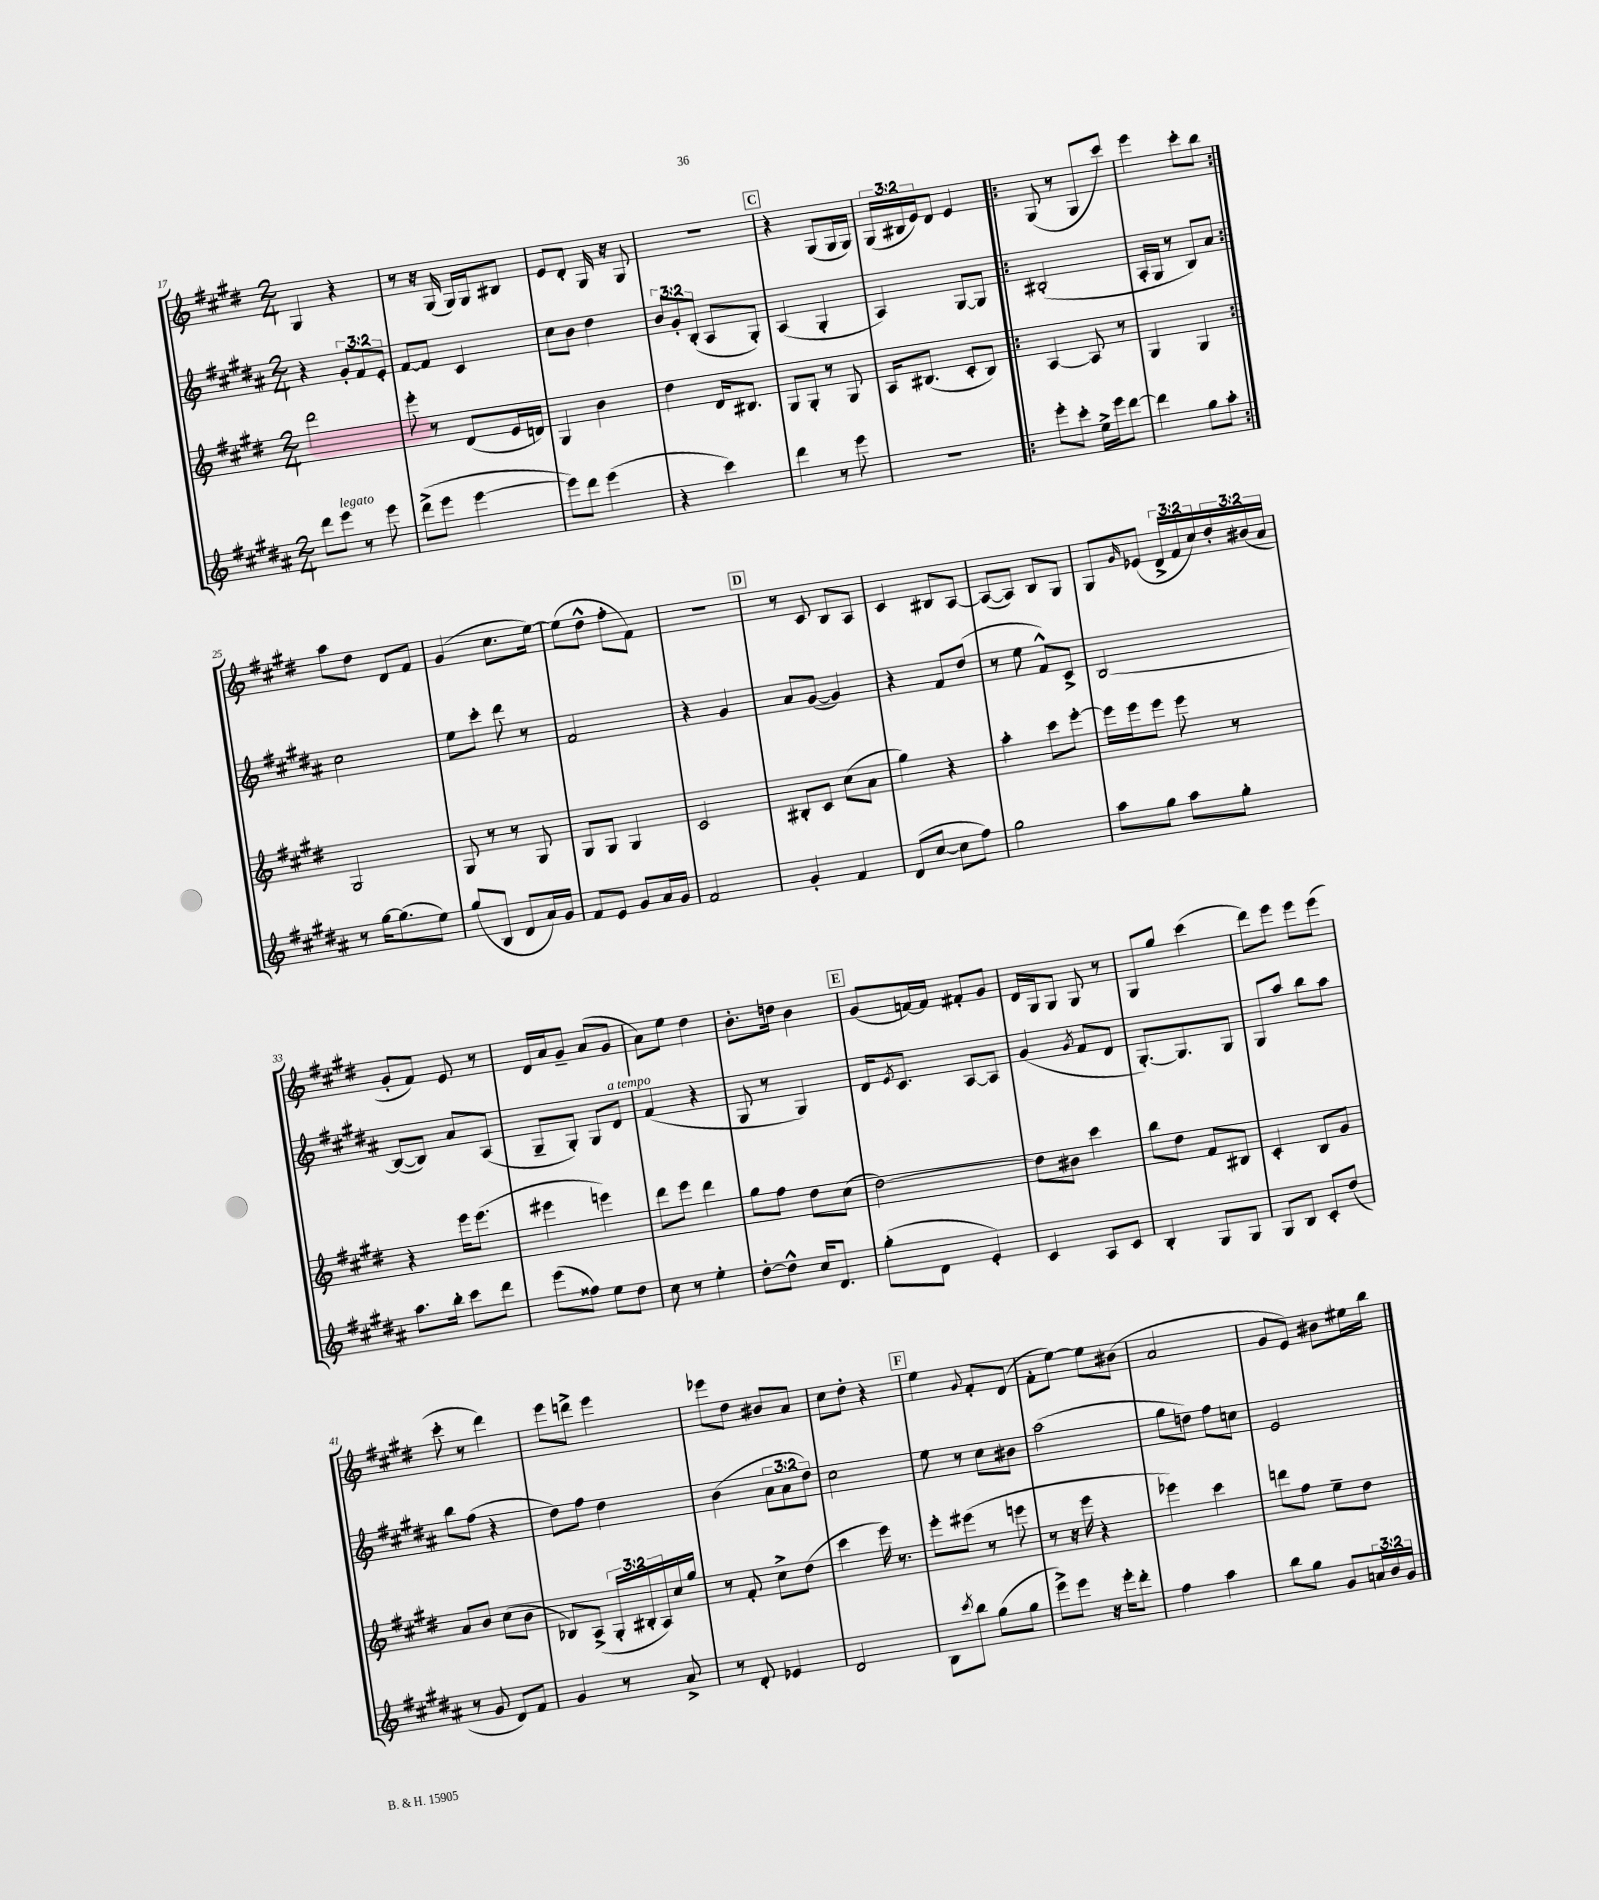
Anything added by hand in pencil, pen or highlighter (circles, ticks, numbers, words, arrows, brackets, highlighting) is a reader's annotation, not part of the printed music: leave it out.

**kern	**kern	**kern	**kern
*part4	*part3	*part2	*part1
*staff4	*staff3	*staff2	*staff1
*clefG2	*clefG2	*clefG2	*clefG2
*k[f#c#g#d#a#]	*k[f#c#g#d#]	*k[f#c#g#d#a#]	*k[f#c#g#d#]
*M2/4	*M2/4	*M2/4	*M2/4
=17	=17	=17	=17
8ddd#\L	2ddd#\	4r	4G#/
!LO:TX:a:i:t=legato	!	!	!
8eee\J	.	.	.
8r	.	12g#'/L	4r
.	.	12f#/	.
8eee\	.	.	.
.	.	12e'/J	.
=18	=18	=18	=18
(8ddd#^\L	8eee'\	[8f#/L	8r
8eee\J	8r	8f#/J]	16r
.	.	.	(16G#/
[4eee\	(8d#/L	4c#/	16G#/LL)
.	.	.	16G#/J
.	16e/L	.	8B#X/J
.	16dn/JJ)	.	.
=19	=19	=19	=19
8eee\L])	4G#/	8cc#\L	8e/L
8ddd#\J	.	8b\J	8d#'/J
(4eee\	4b\	4dd#\	16G#/
.	.	.	16r
.	.	.	8G#/
=20	=20	=20	=20
4r	4dd#\	12b/L	2r
.	.	12g#'/	.
.	.	(12B'/J	.
4ccc#\)	16d#/KL	8A#/L	.
.	8.B#X/J	.	.
.	.	8G#'/J)	.
!!LO:REH:place=s1:t=C
=21	=21	=21	=21
4ddd#\	8G#/L	(4A#/	4r
.	8G#'/J	.	.
8r	8r	4G#'/	(8G#/L
8eee\	8G#/	.	16G#/L
.	.	.	16G#/JJ)
=22	=22	=22	=22
2r	16A/KL	4A#/)	(24G#/LL
.	.	.	24B#X/
.	(8.B#X/J	.	.
.	.	.	24e/J)
.	.	.	8d#/J
.	8c#'/L	[8G#/L	4e/
.	8B#/J)	8G#/J]	.
=23!|:	=23!|:	=23!|:	=23!|:
8eee'\L	[4A/	(2B#X'/	(8G#/
8ccc#'\J	.	.	8r
16ee^\LL	8A/]	.	8G#/L
16eee\J	.	.	.
[8ddd#\J	8r	.	8ccc#/J)
=24	=24	=24	=24
4ddd#\]	4G#/	16A#'/LL	4eee\
.	.	16G#/JJ	.
.	.	8r	.
8gg#\L	4G#/	8B/L)	8ccc#'\L
8aa#'\J	.	8a#/J	8bb\J
!!LO:LB:g=z
=25:|!	=25:|!	=25:|!	=25:|!
8r	2G#/	2cc#\	8aa\L
[16gg#\KL	.	.	8dd#\J
(8.gg#\]	.	.	.
.	.	.	8d#/L
8ee\J)	.	.	8f#/J
=26	=26	=26	=26
(8gg#/L	8G#/	8ee\L	(4g#/
8B/J	8r	8ccc#'\J	.
8d#/L	8r	8ddd#\	8.cc#\L
16a#/L)	8G#/	8r	.
16g#/JJ	.	.	[16ee\Jk)
=27	=27	=27	=27
8f#/L	8G#/L	2f#/	(8ee\L]
8e/J	8G#/J	.	8dd#^^\J
8g#/L	4G#/	.	8ff#'\L
16a#/L	.	.	8f#\J)
16g#/JJ	.	.	.
=28	=28	=28	=28
2f#/	2c#/	4r	2r
.	.	4g#/	.
!!LO:REH:place=s1:t=D
=29	=29	=29	=29
4g#'/	8B#X'/L	8a#/L	8r
.	8c#/J	([8g#/J	8c#/
4f#/	(8cc#\L	4g#/])	8B/L
.	8a\J	.	8A/J
=30	=30	=30	=30
(8d#/L	4gg#\)	4r	4c#/
[8cc#/J	.	.	.
8cc#\L]	4r	8f#/L	8B#X/L
8ff#\J)	.	(8dd#/J	[8A/J
=31	=31	=31	=31
2gg#\	4aa'\	8r	(8A/L_
.	.	8ee\	8A/J])
.	8ccc#\L	8f#^^/L)	8B/L
.	[8eee'\J	8c#^/J	8G#/J
=32	=32	=32	=32
8aa#\L	16eee\LL]	[2B/	8G#/L
.	16eee\J	.	.
.	.	.	16qqg#/
8gg#\J	8eee\J	.	(8e-X/J
8aa#\L	8eee\	.	24d#^/LL
.	.	.	24f#/
.	.	.	24cc#/)
8gg#'\J	8r	.	24dd#'/
.	.	.	(24b#X/
.	.	.	24a/JJ
!!LO:LB:g=z
=33	=33	=33	=33
8.aa#\L	4r	(8B/L_	8g#'/L
.	.	8B/J])	8f#/J)
16bb'\Jk	.	.	.
8ccc#\L	16eee\KL	8a#/L	8e/
.	(8.eee\J	.	.
8ddd#\J	.	(8A#/J	8r
=34	=34	=34	=34
(8eee\L	4eee#X\	8G#~/L	16d#/LL
.	.	.	16a/J
8ff##X\J)	.	8G#'/J)	8g#~/J
8ee\L	4eeen\)	8G#/L	(8a/L
!	!	!LO:TX:a:i:t=a tempo	!
8dd#\J	.	8d#/J	8g#/J
=35	=35	=35	=35
8cc#\	8ddd#\L	(4f#/	8a\L)
8r	8eee\J	.	8ee\J
4ee'\	4ddd#\	4r	4dd#\
=36	=36	=36	=36
[8dd#'\L	8gg#\L	8G#/	8.b'\L
8dd#^^\J]	8ff#\J	8r	.
.	.	.	16ddn\Jk
16cc#/KL	8dd#\L	4G#/)	4b\
8.d#/J	.	.	.
.	(8cc#\J	.	.
!!LO:REH:place=s1:t=E
=37	=37	=37	=37
(8gg#'\L	[2dd#\)	16d#/KL	(8g#/L
.	.	8qe/	.
.	.	8.c#/J	.
8d#\J	.	.	[16fn/L)
.	.	.	16f/JJ]
4e'/)	.	[8A#/L	8f#X'/L
.	.	8A#/J]	8g#/J
=38	=38	=38	=38
4c#/	8dd#\L]	(4g#/	16d#/LL
.	.	.	16G#/J
.	8b#X\J	.	8G#/J
.	.	8qg#/	.
8A#/L	4ccc#\	8f#/L	8G#/
8c#/J	.	8d#/J	8r
=39	=39	=39	=39
4B'/	8bb\L	[8.G#'/L)	8G#/L
.	8dd#\J	.	8gg#/J
.	.	8.G#/]	.
8G#/L	8f#/L	.	(4ccc#\
8G#/J	8B#X/J	8G#/J	.
=40	=40	=40	=40
8G#/L	4c#'/	8G#/L	8ddd#\L)
8B/J	.	8aa#/J	8eee\J
8c#'/L	8B/L	8bb\L	8eee\L
(8dd#/J	8g#/J	8aa#\J	(8eee\J
!!LO:LB:g=z
=41	=41	=41	=41
8r	8a/L	8bb\L	8ccc#'\
8g#/	8b/J	(8ff#\J	8r
8d#/L)	(8cc#\L	4r	4ddd#\)
8f#/J	8b\J	.	.
=42	=42	=42	=42
4g#/	8B-X/L)	8dd#\L)	8eee\L
.	(8A^/J	8ff#\J	8dddn^\J
8r	24G#'/LL	4dd#\	4eee\
.	24B#X'/	.	.
.	24A/)	.	.
8a#^/	16cc#/	.	.
.	16gg#/JJ	.	.
=43	=43	=43	=43
8r	8r	(4b\	8eee-X\L
8d#'/	8f#'/	.	8dd#\J
4e-X/	8cc#^\L	12a#\L	8b#X/L
.	.	12a#\	.
.	(8dd#\J	.	8a/J
.	.	12dd#\J)	.
=44	=44	=44	=44
2d#/	4ccc#\	2cc#\	8cc#\L
.	.	.	8dd#'\J
.	16eee\)	.	4r
.	8.r	.	.
!!LO:REH:place=s1:t=F
=45	=45	=45	=45
8B\L	8eee'\L	8ee\	4ee\
8qccc#/	.	.	.
8bb\J	(8eee#X\J	8r	.
.	.	.	8qqg#/
(8gg#\L	8r	8cc#\L	8f#'/L
8gg#\J	8eeen\	8b#X\J	(8d#/J
=46	=46	=46	=46
8eee^\L)	8r	(2aa#\	8f#'\L
8eee\J	16r	.	[8ee\J)
.	16eee\	.	.
16r	4r	.	8ee\L]
16eee'\KL	.	.	.
8ddd#'\J	.	.	(8b#X\J
=47	=47	=47	=47
4ff#\	4eee-X\)	8gg#\L	2a/
.	.	8ddn\J)	.
4aa#\	4ccc#\	8ff#\L	.
.	.	8ccn\J	.
=48	=48	=48	=48
8bb\L	8dddn\L	2e/	8g#/L
8gg#\J	8ff#\J	.	8e/J)
8g#/L	8ee~\L	.	8b#X\L
24an/L	8dd#\J	.	16ee#X\L
24b/	.	.	.
.	.	.	16bb\JJ
24g#/JJ	.	.	.
==	==	==	==
*-	*-	*-	*-
